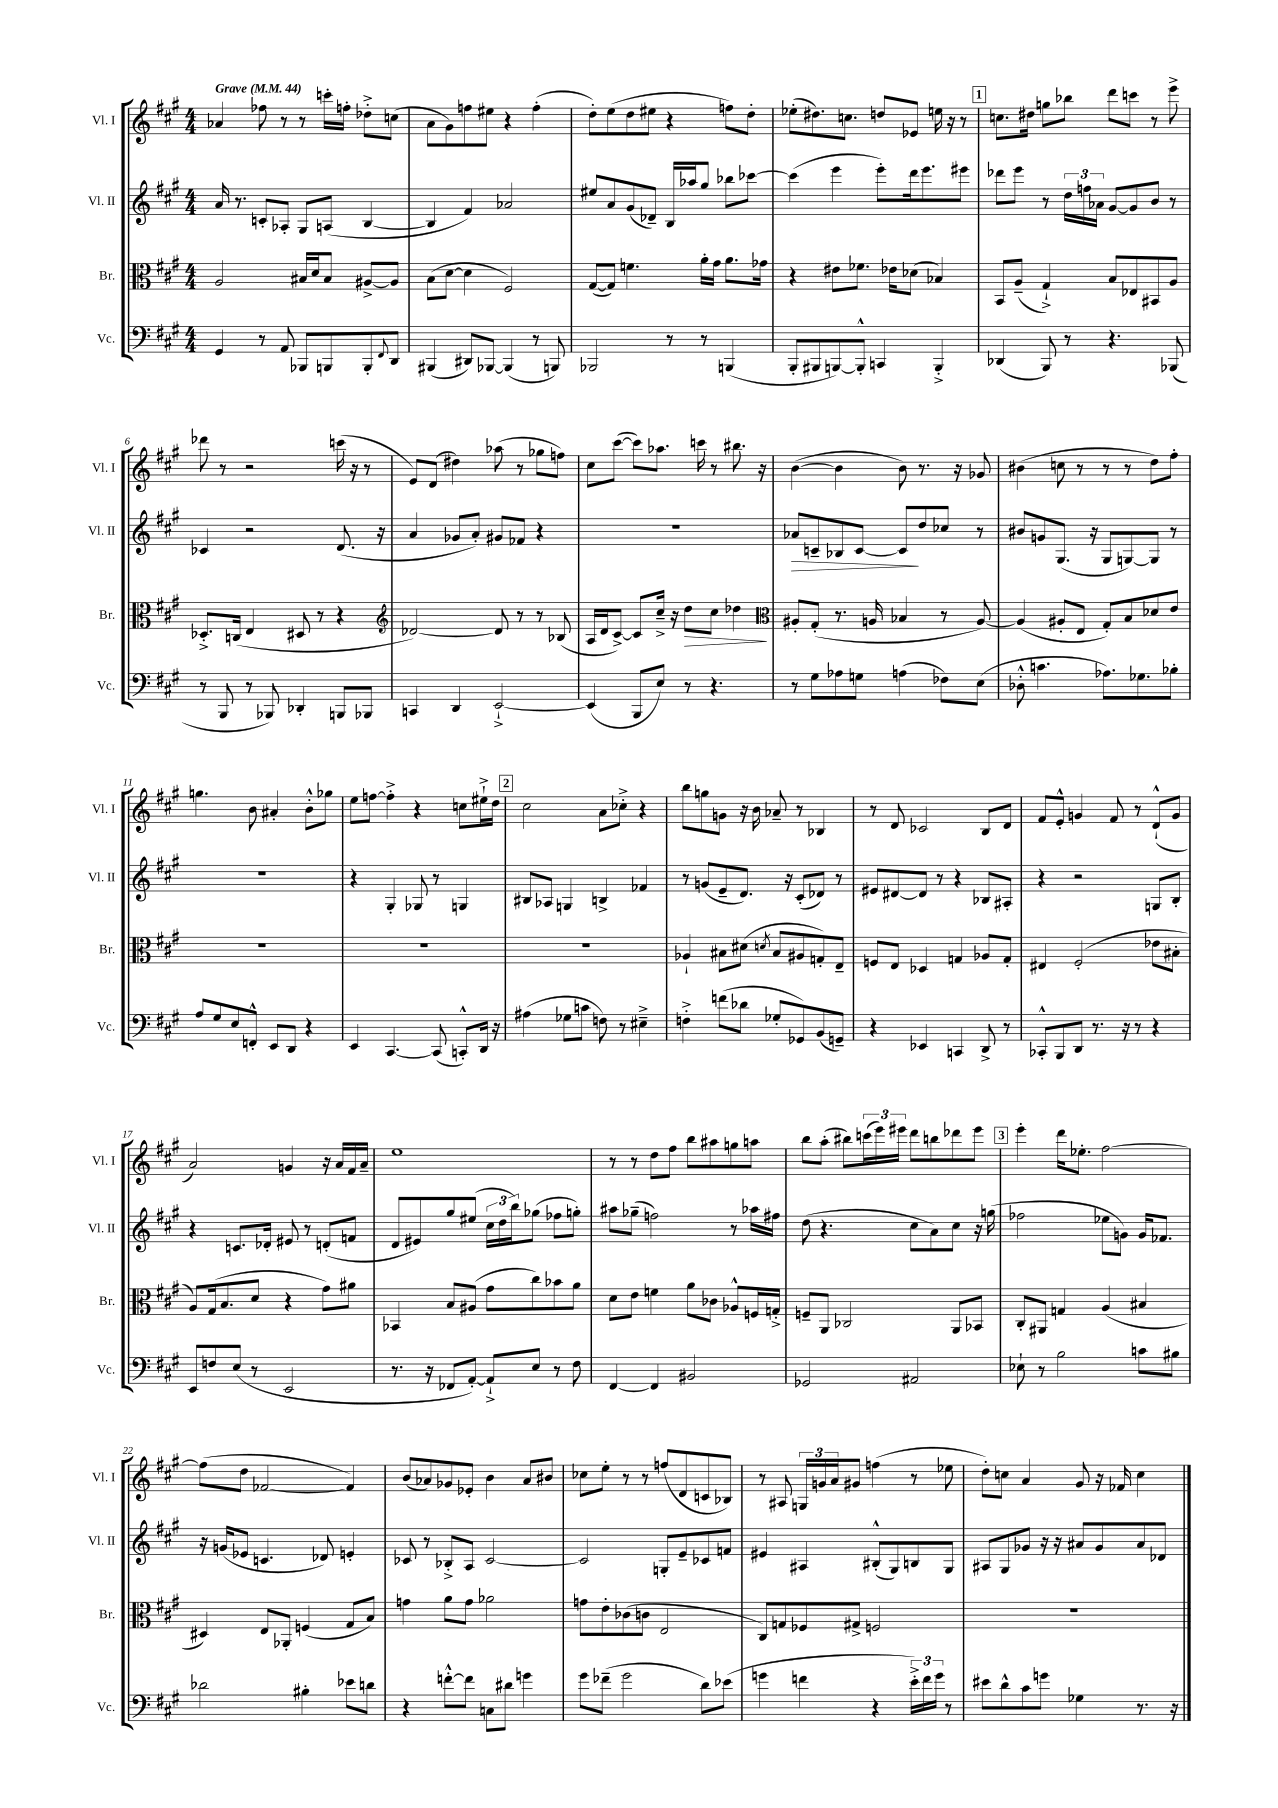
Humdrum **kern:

**kern	**kern	**kern	**kern
*staff4	*staff3	*staff2	*staff1
*clefF4	*clefC3	*clefG2	*clefG2
*k[f#c#g#]	*k[f#c#g#]	*k[f#c#g#]	*k[f#c#g#]
*M4/4	*M4/4	*M4/4	*M4/4
*MM44	*MM44	*MM44	*MM44
4GG#	2A	16a	4a-
.	.	8.r	.
8r	.	8c'	8ff-
8AA	.	8A-'	8r
8BBB-	16B#	8G#	8r
.	16d	.	.
8BBB	8B#	(8A	16ccc'
.	.	.	16ff'
8BBB'	[8A#^	[4B	8dd-'^
8qqFF#	.	.	.
8DD	8A#]	.	(8cc
=	=	=	=
(4BBB#	(8B	4B]	8a
.	[8d	.	8g#)
8DD#)	4d]	4f#)	8ff
[8BBB-	.	.	8ee#
(4BBB-]	2F#)	2a-	4r
8r	.	.	(4ff'
8BBB)	.	.	.
=	=	=	=
2BBB-	([8G#	8ee#	8dd')
.	8G#])	8a	(8ee
.	4.f	(8g#	8dd
.	.	8d-~)	8ee#
8r	.	16B	4r
.	.	16aa-	.
8r	16a'	8gg#	.
.	16g#	.	.
(4BBB	8.a	8bb-	8ff)
.	.	[8ccc-	8dd'
.	16g-	.	.
=	=	=	=
8BBB'	4r	(4ccc-]	(8ee-'
8BBB#	.	.	8.dd#)
[8BBB)	8e#	4eee	.
.	.	.	8.cc
8BBB'^^]	8.f-	.	.
4CC	.	8eee')	8dd
.	16e-	.	.
.	(8d-	16ddd	8e-
.	.	8.eee	.
4BBB'^	4B-)	.	16ee
.	.	.	16r
.	.	8eee#	8r
=	=	=	=
(4DD-	8BB	8ddd-	8.cc
.	(8A~	8eee	.
.	.	.	16dd#
8BBB)	4G#`^)	8r	8gg
8r	.	24dd	8bb-
.	.	24ff	.
.	.	24a-	.
4.r	8B	[8g#	8ddd
.	8E-	8g#]	8ccc
.	8BB#	8b	8r
(8BBB-	8A	8r	8eee^
=	=	=	=
8r	8.D-'^	4c-	8ddd-
8BBB	.	.	8r
.	(16C	.	.
8r	4E	2r	2r
8BBB-)	.	.	.
4DD-'	8D#	.	.
.	8r	.	.
8BBB	4r	(8.d	(16ccc
.	.	.	16r
8BBB-	.	.	8r
.	.	16r	.
=	=	=	=
*	*clefG2	*	*
4CC	[2d-)	4a	8e)
.	.	.	(8d
4DD	.	8g-	4dd#)
.	.	8a')	.
[2EE`^	8d-]	8g#	(8aa-
.	8r	8f-	8r
.	8r	4r	8gg-
.	(8B-	.	8ff)
=	=	=	=
(4EE]	16A	1r	8cc#
.	16d	.	.
.	[8c#^)	.	([8ccc#
8BBB	8c#]	.	8ccc#])
8E)	16cc#~^	.	8.aa-
.	16r	.	.
8r	8dd	.	.
.	.	.	16ccc
4.r	8cc#	.	8r
.	4dd-	.	8.bb#
.	.	.	16r
=	=	=	=
*	*clefC3	*	*
8r	8A#'	8a-	([4b
8G#	(8G#'	8c~	.
8A-	8.r	8B-	4b]
8G	.	[8c	.
.	16A	.	.
(4A	4B-	8c]	8b)
.	.	8dd	8.r
8F-)	8r	8cc-	.
.	.	.	16r
(8E	[8A)	8r	8g-
=	=	=	=
8D-'^^	(4A]	8b#	(4b#
4.c	.	8g	.
.	8A#'	(8.G#	8cc
.	8E	.	8r
.	.	16r	.
8.A-)	8G#')	8G#	8r
.	8B	[8G)	8r
8.G-	.	.	.
.	8d-	8G]	8dd)
8B-'	8e	8r	8ff#'
=	=	=	=
8A	1r	1r	4.gg
8G#	.	.	.
8E	.	.	.
8FF'^^	.	.	8b
8EE	.	.	4a#'
8DD	.	.	.
4r	.	.	8b'^^
.	.	.	8gg-
=	=	=	=
4EE	1r	4r	8ee
.	.	.	[8ff
[4.CC#	.	4G#'	4ff'^]
.	.	8G-	4r
(8CC#]	.	8r	.
8CC'^^)	.	4G	8cc
16DD	.	.	16ee#`^
16r	.	.	16dd
=	=	=	=
(4A#	1r	8B#	2cc#
.	.	8A-	.
8G-	.	4G	.
8c	.	.	.
8F)	.	4B^	8a
8r	.	.	8cc-'^
4E#~^	.	4f-	4r
=	=	=	=
4F'^	4A-`	8r	8bb
.	.	(8g	8gg
(8f	8B#	8e~	8g
8d-	(8d#	8.d)	16r
.	.	.	16b
.	8qd	.	.
8G-'	8B#	.	8a-~
.	.	16r	.
8GG-)	8A#	(8c#'	8r
(8BB	8G')	8d-)	4B-
8GG~)	8E~	8r	.
=	=	=	=
4r	8F	8e#	8r
.	8E	[8d#	8d
4EE-	4D-	8d#]	2c-
.	.	8r	.
4CC	4G	4r	.
8DD^	8A-	8B-	8B
8r	8G'	8A#'	8d
=	=	=	=
8CC-'^^	4E#	4r	8f#
8BBB	.	.	8e'^^
8DD	(2F#'	2r	4g
8.r	.	.	.
.	.	.	8f#
16r	.	.	.
8r	.	.	8r
4r	8e-	8G	(8d`^^
.	8B#'	8B'	8g
=	=	=	=
8EE	8A)	4r	2a)
8F	(16G#	.	.
.	8.B	.	.
(8E	.	8.c	.
8r	8d	.	.
.	.	16d-'	.
2EE	4r	8e#	4g
.	.	8r	.
.	8g#)	(8d'	16r
.	.	.	16a
.	8a#	8f	16f#
.	.	.	16a~
=	=	=	=
8.r	4BB-	8d	1ee
.	.	8e#)	.
16r	.	.	.
8FF-	8B	8gg#	.
[8AA')	(8A#	(8ee#	.
8AA`^]	8g#	24cc#	.
.	.	24dd	.
.	.	24bb)	.
8E	8cc#)	(8gg-	.
8r	8b-	8ff-	.
8F#	8a	8gg')	.
=	=	=	=
[4FF#	8d	8aa#	8r
.	8e	(8gg-~	8r
4FF#]	4f	2ff)	8dd
.	.	.	8ff#
2BB#	8a	.	8bb
.	8c-	.	8aa#
.	8A-^^	8r	8gg
.	16F	16aa-	8aa
.	16G'^	16ff#	.
=	=	=	=
2GG-	8F~	(8dd	8bb
.	8AA	4.r	(8aa'
.	2C-	.	8bb#)
.	.	.	(24ccc
.	.	.	24eee)
.	.	.	24eee#
2AA#	.	8cc#	8ddd
.	.	8a)	8bb
.	8AA	8cc#	8ddd-
.	8BB-	16r	8eee#
.	.	(16gg	.
=	=	=	=
8E-`	8C#'	2ff-	4eee'
8r	8AA#	.	.
2B	4G	.	16ddd
.	.	.	8.ee-'
.	(4A	8ee-	[2ff#
.	.	8g)	.
8c	4B#	16g	.
.	.	8.f-	.
8B#	.	.	.
=	=	=	=
2d-	4D#)	16r	(8ff#]
.	.	(16g	.
.	.	8e-	8dd
.	8E	4.c	[2f-
.	8AA-'	.	.
4B#'	(4F	.	.
.	.	8d-)	.
8e-	8G#	4e'	4f-])
8d	8B)	.	.
=	=	=	=
4r	4g	8c-	(8b
.	.	8r	8a-)
[8f'^^	8a	8B-'^	8g-
8f]	8g	8A	8e-'
8C	2a-	[2c-	4b
8d#	.	.	.
4g	.	.	8a-
.	.	.	8b#
=	=	=	=
8g#	8g	2c-]	8cc-
(8f-~	8e'	.	8ee'
2g#	(8c-	.	8r
.	8c	.	8r
.	2E	8G'	(8ff
.	.	8e~	8d
8d)	.	8c-	8c
(8e-	.	8f	8B-)
=	=	=	=
4g	8C#)	4e#	8r
.	8G	.	8A#
4f	8F-	4A#	24G
.	.	.	24g
.	.	.	24a
.	8G#^	.	8g#
4r	2F	(8B#'^^	(4ff
.	.	8G#)	.
24e'^)	.	8B	8r
24f	.	.	.
24g	.	.	.
8r	.	8G#	8ee-
=	=	=	=
8e#	1r	8A#	8dd')
8d^^	.	8G#	8cc
8c#	.	8g-	4a
8g	.	16r	.
.	.	16r	.
4G-	.	8a#	8g#
.	.	8g-	16r
.	.	.	16f-
8.r	.	8a#	4cc
.	.	8d-	.
16r	.	.	.
==	==	==	==
*-	*-	*-	*-
